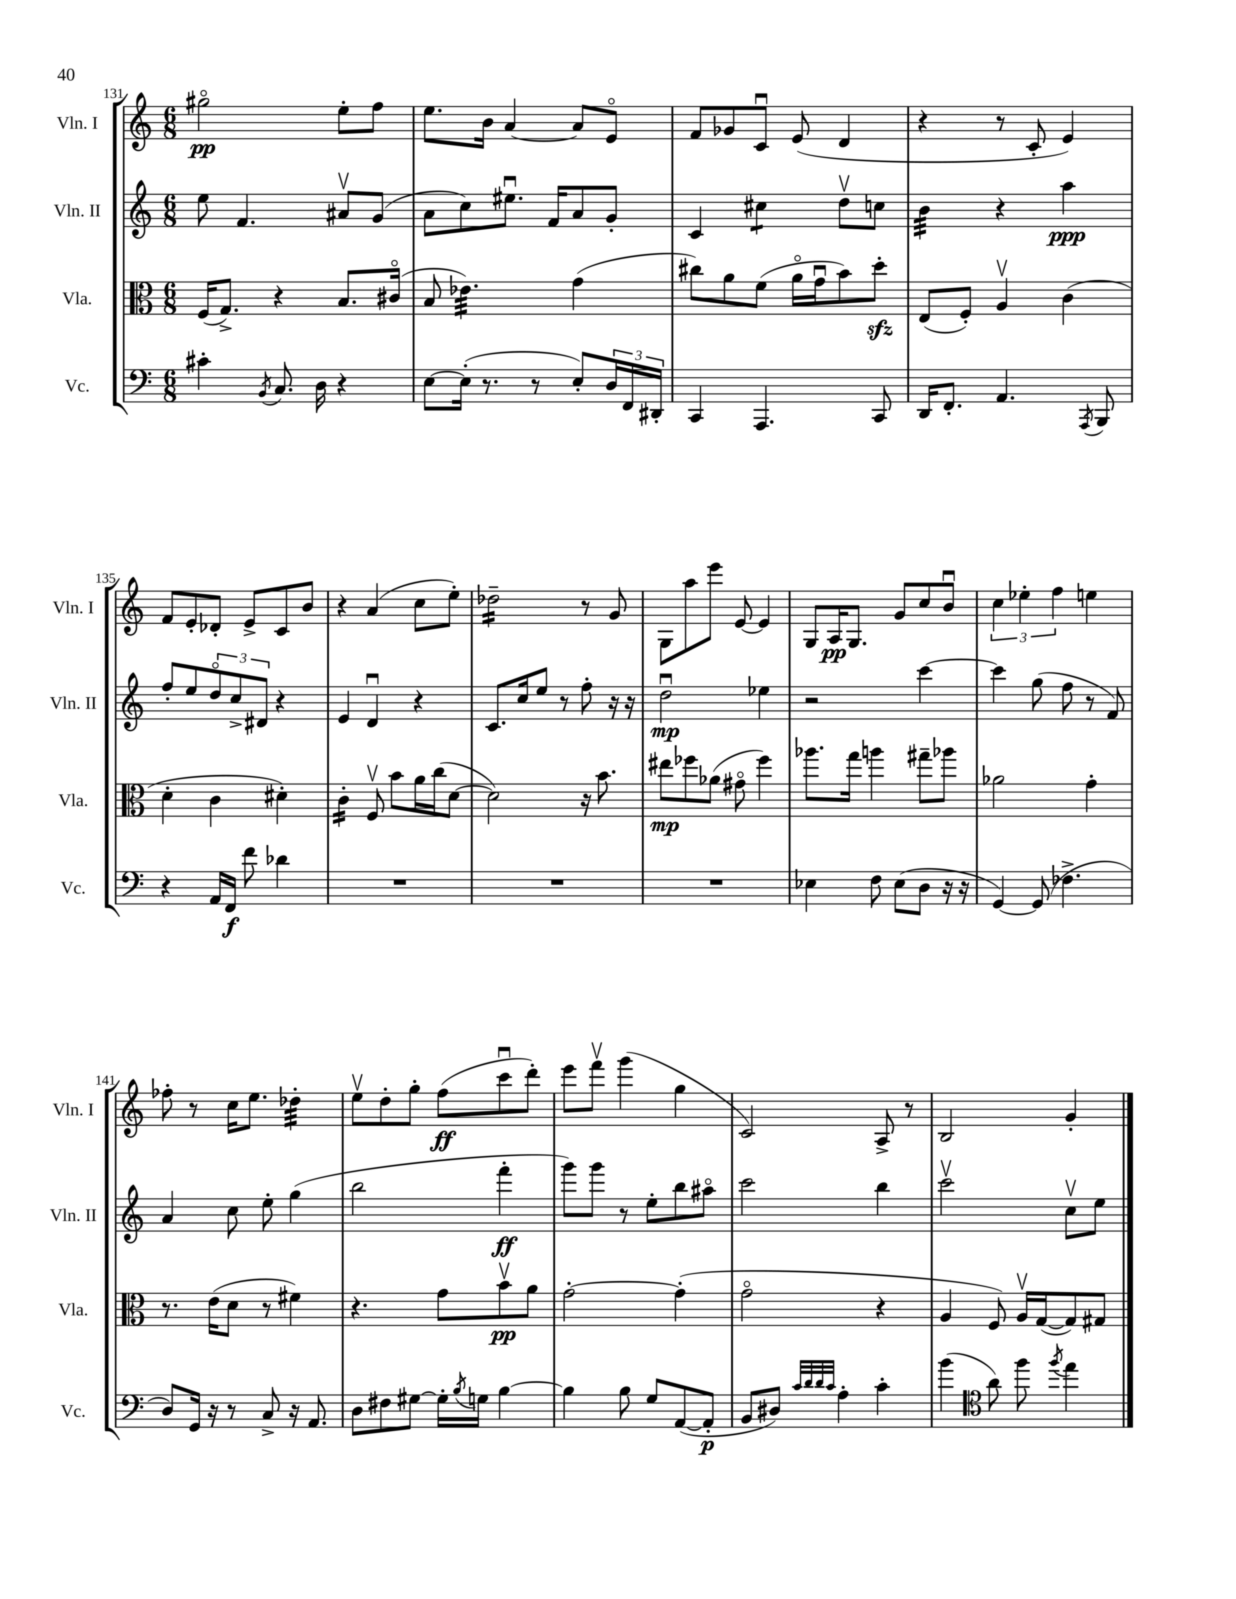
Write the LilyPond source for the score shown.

<<
\new StaffGroup <<
\new Staff = "s0" \with { instrumentName = "Vln. I" shortInstrumentName = "Vln. I" } {
    \clef treble \key c \major \numericTimeSignature \time 6/8
    gis''2\flageolet\pp e''8-. f''8 |
    e''8. b'16 a'4~ a'8 e'8\flageolet |
    f'8 ges'8 c'8\downbow e'8( d'4 |
    r4 r8 c'8-. e'4) |
    f'8 e'8-. des'8-. e'8-> c'8 b'8 |
    r4 a'4( c''8 e''8-.) |
    des''2:16-- r8 g'8 |
    g8 a''8 e'''8 e'8~ e'4 |
    g8 a16\pp g8. g'8 c''8 b'8\downbow |
    \tuplet 3/2 { c''4 ees''4-. f''4 } e''4 |
    fes''8-. r8 c''16 e''8. des''4:32-. |
    e''8\upbow d''8-. g''8-. f''8\ff( c'''8\downbow d'''8-.) |
    e'''8 f'''8\upbow g'''4( g''4 |
    c'2) a8-> r8 |
    b2 g'4-. \bar "|." |
}
\new Staff = "s1" \with { instrumentName = "Vln. II" shortInstrumentName = "Vln. II" } {
    \clef treble \key c \major \numericTimeSignature \time 6/8
    e''8 f'4. ais'8\upbow g'8( |
    a'8 c''8) eis''8.\downbow f'16 a'8 g'8-. |
    c'4 cis''4:8 d''8\upbow c''8 |
    b'4:32 r4 a''4\ppp |
    f''8-. e''8 \tuplet 3/2 { d''8\flageolet c''8-> dis'8 } r4 |
    e'4 d'4\downbow r4 |
    c'8. c''16 e''8 r8 f''8-. r16 r16 |
    d''2\downbow\mp ees''4 |
    r2 c'''4~ |
    c'''4 g''8( f''8 r8 f'8) |
    a'4 c''8 e''8-. g''4( |
    b''2 f'''4-.\ff |
    g'''8) g'''8 r8 e''8-. b''8 ais''8\flageolet |
    c'''2 b''4 |
    c'''2\upbow c''8\upbow e''8 \bar "|." |
}
\new Staff = "s2" \with { instrumentName = "Vla." shortInstrumentName = "Vla." } {
    \clef alto \key c \major \numericTimeSignature \time 6/8
    f16( g8.->) r4 b8. cis'16\flageolet( |
    b8 ees'4.:32) g'4( |
    cis''8) a'8 f'8( a'16\flageolet g'16\downbow b'8) d''8-.\sfz |
    e8( f8-.) a4\upbow c'4( |
    d'4-. c'4 dis'4-.) |
    c'4:16-. f8\upbow b'8 a'16 c''16( d'8~ |
    d'2) r16 b'8. |
    eis''8\mp fes''8 aes'8( gis'8\flageolet fes''4) |
    aes''8. g''16 a''4 gis''8-- aes''8 |
    aes'2 g'4-. |
    r8. e'16( d'8 r8 fis'4) |
    r4. g'8 b'8\upbow\pp a'8 |
    g'2~-. g'4-.( |
    g'2\flageolet r4 |
    a4 f8) a16\upbow g16~( g8) gis8 \bar "|." |
}
\new Staff = "s3" \with { instrumentName = "Vc." shortInstrumentName = "Vc." } {
    \clef bass \key c \major \numericTimeSignature \time 6/8
    cis'4-. \acciaccatura { b,8 } c8. d16 r4 |
    e8~ e16-.( r8. r8 e8-.) \tuplet 3/2 { d16 f,16 dis,16-. } |
    c,4 a,,4. c,8 |
    d,16 f,8.-. a,4. \acciaccatura { a,,8 } b,,8 |
    r4 a,16 f,16\f f'8 des'4 |
    R2. |
    R2. |
    R2. |
    ees4 f8 ees8( d8 r16 r16 |
    g,4~) g,8( fes4.-> |
    d8) g,16 r16 r8 c8-> r16 a,8. |
    d8 fis8 gis8~ gis16-. \acciaccatura { b8 } g16 b4~ |
    b4 b8 g8 a,8~( a,8-.\p |
    b,8 dis8) \grace { c'32 d'32 d'32 c'32 } a4-. c'4-. |
    b'4( \clef tenor a'8) f''8 \acciaccatura { f''8 } e''4 \bar "|." |
}
>>
>>
\layout { \context { \Score currentBarNumber = #131 } }
